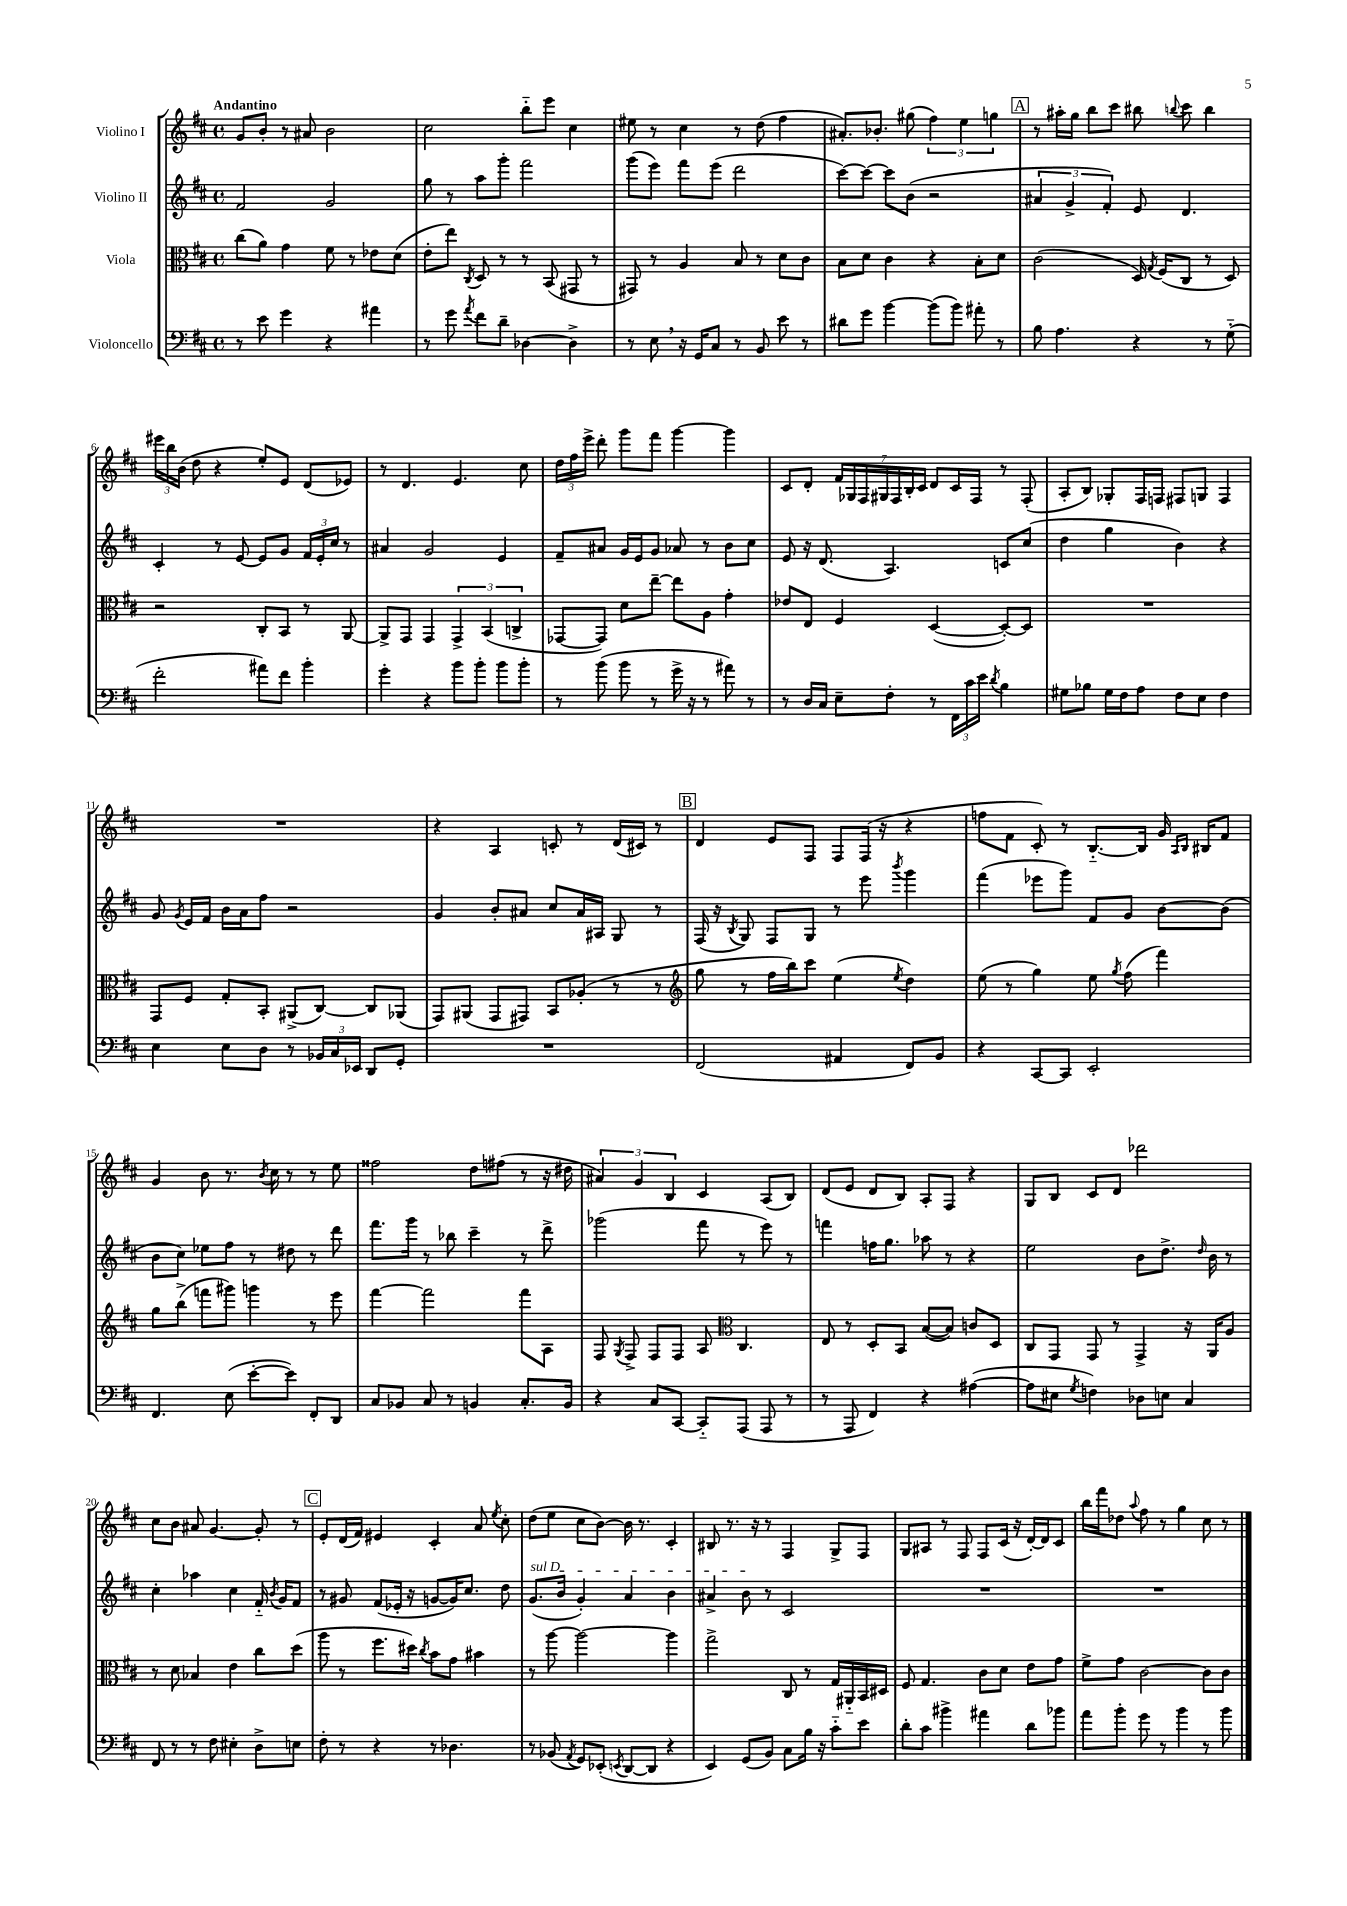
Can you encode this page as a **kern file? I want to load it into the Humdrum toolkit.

**kern	**kern	**kern	**kern
*staff4	*staff3	*staff2	*staff1
*clefF4	*clefC3	*clefG2	*clefG2
*k[f#c#]	*k[f#c#]	*k[f#c#]	*k[f#c#]
*M4/4	*M4/4	*M4/4	*M4/4
*met(c)	*met(c)	*met(c)	*met(c)
8r	(8cc#	2f#	8g
8e	8a)	.	8b'
4g	4g	.	8r
.	.	.	8a#
4r	8f#	2g	2b
.	8r	.	.
4a#	8e-	.	.
.	(8d	.	.
=	=	=	=
8r	8e'	8gg	2cc#
8g	8ee)	8r	.
8qa	8qC#	.	.
8f#	8D	8aa	.
8d~	8r	8ggg'	.
[4D-	8r	2fff#	8bb'~
.	(8BB	.	8eee
4D-^]	8GG#	.	4cc#
.	8r	.	.
=	=	=	=
8r	8GG#)	(8ggg	8ee#
8E	8r	8eee)	8r
16r	4A	8fff#	4cc#
16GG	.	.	.
8C#	.	(8eee	.
8r	8B	2ddd	8r
8BB	8r	.	(8dd
8e	8d	.	4ff#
8r	8c#	.	.
=	=	=	=
8d#	8B	[8ccc#)	8.a#')
8g	8d	8ccc#_	.
.	.	.	8.b-'
[4b	4c#	8ccc#]	.
.	.	(8b	(8gg#
(8b]	4r	2r	6ff#)
8b)	.	.	.
.	.	.	6ee
8a#'	8B'	.	.
.	.	.	6gg
8r	8d	.	.
=	=	=	=
8B	(2c#	6a#	8r
4.A	.	.	16aa#'
.	.	6g^	.
.	.	.	16gg
.	.	.	8bb
.	.	6f#')	.
.	.	.	8ccc#
4r	16D)	8e	8bb#
.	8qG	.	.
.	(16F#	.	.
.	.	.	8qqbb
.	8C#	4.d	8ccc#
8r	8r	.	4bb
(8G'~	8D)	.	.
=	=	=	=
2f#'	2r	4c#'	24eee#
.	.	.	24bb
.	.	.	(24b
.	.	.	8dd
.	.	8r	4r
.	.	[8e	.
8a#)	8C#'	8e]	8ee')
8f#	8BB	8g	8e
4b'	8r	24f#	(8d
.	.	24e'	.
.	.	24cc#	.
.	[8AA	8r	8e-)
=	=	=	=
4g'	8AA^]	4a#	8r
.	8GG	.	4.d
4r	4GG	2g	.
8b	6GG^	.	4.e
8b'	.	.	.
.	(6BB	.	.
8b	.	4e	.
.	6C^	.	.
8b'	.	.	8cc#
=	=	=	=
8r	[8GG-	8f#~	24dd
.	.	.	24ff#
.	.	.	24eee^
(8b	8GG-])	8a#	8ddd'
8b	8d	16g	8ggg
.	.	16e	.
8r	[8ee~	8g	8fff#
16g^	8ee]	8a-	[4ggg
16r	.	.	.
8r	8A	8r	.
8a#)	4g'	8b	4ggg]
8r	.	8cc#	.
=	=	=	=
8r	8e-	8e	8c#
16D	8E	16r	8d'
16C#	.	(8.d	.
8E~	4F#	.	28f#
.	.	.	28G-
.	.	.	28F#
.	.	.	28G#
8F#'	.	4.A)	.
.	.	.	28F#
.	.	.	28B'
.	.	.	28c#
8r	([4D	.	8d
24FF#	.	.	16c#
24c#	.	.	.
.	.	.	16F#
24e	.	.	.
8qd	.	.	.
4B	8D'_)	8c	8r
.	8D]	(8cc#	(8F#'
=	=	=	=
8G#	1r	4dd	8A'
8B-	.	.	8B)
16G#	.	4gg	8G-'
16F#	.	.	.
8A	.	.	16F#
.	.	.	16F
8F#	.	4b)	8F#
8E	.	.	8G
4F#	.	4r	4F#
=	=	=	=
4E	8GG	8g	1r
.	.	8qg	.
.	8F#	16e	.
.	.	16f#	.
8E	8G'	16b	.
.	.	16a	.
8D	8BB'	8ff#	.
8r	(8AA#^	2r	.
24BB-	[8C#)	.	.
24C#	.	.	.
24EE-	.	.	.
8DD	8C#]	.	.
8GG'	(8AA-	.	.
=	=	=	=
1r	8GG)	4g	4r
.	(8AA#	.	.
.	8GG	8b'	4A
.	8GG#)	8a#	.
.	8BB	8cc#	8c'
.	(8A-'	16a#	8r
.	.	16A#	.
.	8r	8G	(16d
.	.	.	16c#)
.	8r	8r	8r
=	=	=	=
*	*clefG2	*	*
(2FF#	8gg	(16F#	4d
.	.	16r	.
.	.	8qB	.
.	8r	8G)	.
.	16ff#	8F#	8e
.	16bb)	.	.
.	8ccc#	8G	8F#
4AA#	(4ee	8r	8F#
.	.	8eee	(16F#
.	.	.	16r
.	8qee	8qbbb	.
8FF#)	4dd)	4ggg	4r
8BB	.	.	.
=	=	=	=
4r	(8ee	(4fff#	8ff
.	8r	.	8f#
[8CC#	4gg)	8eee-	8c#')
8CC#]	.	8ggg)	8r
2EE'	8ee	8f#	[8.B'~
.	8qgg	.	.
.	(8ff#	8g	.
.	.	.	16B]
.	4fff#)	[8b	16g
.	.	.	16qqA
.	.	.	16qqB
.	.	.	16B#
.	.	(8b]	8f#
=	=	=	=
4.FF#	8gg	8b	4g
.	(8bb^	8cc#)	.
.	8fff	8ee-	8b
(8E	8ggg#)	8ff#	8.r
[8e'	4ggg	8r	.
.	.	.	8qb
.	.	.	16cc#
8e])	.	8dd#	8r
8FF#'	8r	8r	8r
8DD	8eee	8ddd	8ee
=	=	=	=
8C#	[4fff#	8.fff#	2ff##
8BB-	.	.	.
.	.	16ggg	.
8C#	2fff#]	8r	.
8r	.	8bb-	.
4BB	.	4ccc#~	8dd
.	.	.	(8ff#
8.C#'	8fff#	8r	8r
.	8A	8ddd^	16r
16BB	.	.	16dd#
=	=	=	=
4r	8F#	(2ggg-	6a#)
.	8qG	.	.
.	8F#^	.	.
.	.	.	6g
8C#	8F#	.	.
.	.	.	6B
[8CC#	8F#	.	.
8CC#'~]	8A	8fff#	4c#
*	*clefC3	*	*
(8AAA	4.C#	8r	.
8AAA	.	8eee)	(8A
8r	.	8r	8B)
=	=	=	=
8r	8E	4fff	(8d
8AAA	8r	.	8e
4FF#)	8D'	16ff	8d
.	.	8.gg	.
.	8BB	.	8B)
4r	([8B	8aa-	8A'
.	8B])	8r	8F#
([4A#	8c	4r	4r
.	8D	.	.
=	=	=	=
8A#]	8C#	2ee	8G
8E#	8GG	.	8B
8qG	.	.	.
4F)	8GG	.	8c#
.	8r	.	8d
8D-	4GG^	8b	2ddd-
8E	.	8.dd^	.
4C#	16r	.	.
.	.	16qqdd	.
.	16AA	16b	.
.	8A	8r	.
=	=	=	=
8FF#	8r	4cc#'	8cc#
8r	8d	.	8b
8r	4B-	4aa-	8a#
8F#	.	.	[4.g
4E#'	4e	4cc#	.
8D^	8cc#	16f#'~	8g']
.	.	8qb	.
.	.	16g	.
8E	(8dd	8f#	8r
=	=	=	=
8F#'	8aa	8r	8e'
8r	8r	8g#	(16d
.	.	.	16f#)
4r	8.ff#	(8f#	4e#
.	.	16e-'	.
.	16dd#)	16r	.
.	8qcc#	.	.
8r	8b	[8g	4c#'
4.D-	8g	16g])	.
.	.	8.cc#	.
.	4b#	.	8a
.	.	.	8qee
.	.	8dd	8cc#'
=	=	=	=
8r	8r	(8.g	(8dd
(8BB-	[8aa	.	8ee
.	.	16b	.
8qAA	.	.	.
8GG)	2aa_	4g')	8cc#
(8EE-'	.	.	[8b)
8qEE	.	.	.
[8DD	.	4a	16b]
.	.	.	8.r
8DD]	.	.	.
4r	4aa]	4b	4c#'
=	=	=	=
4EE)	2gg^	4a#^	8B#
.	.	.	8.r
(8GG	.	8b	.
.	.	.	16r
8BB)	.	8r	8r
8C#	8C#	2c#	4F#
16B	8r	.	.
16r	.	.	.
8c#'~	16G	.	8G^
.	16AA#'~	.	.
8e	16BB	.	8F#
.	16D#	.	.
=	=	=	=
8d'	8F#	1r	8G
8c#	4.G	.	8A#
4b#^	.	.	8r
.	.	.	8F#
4a#	8c#	.	8F#
.	8d	.	(16c#
.	.	.	16r
8d	8e	.	[16d')
.	.	.	16d]
8b-	8g	.	8c#
=	=	=	=
8a	8f#^	1r	16bb
.	.	.	16fff#
8b'	8g	.	8dd-
.	.	.	8qqaa
8g	[2c#	.	8ff#
8r	.	.	8r
4b	.	.	4gg
8r	8c#]	.	8cc#
8b	8c#	.	8r
==	==	==	==
*-	*-	*-	*-
